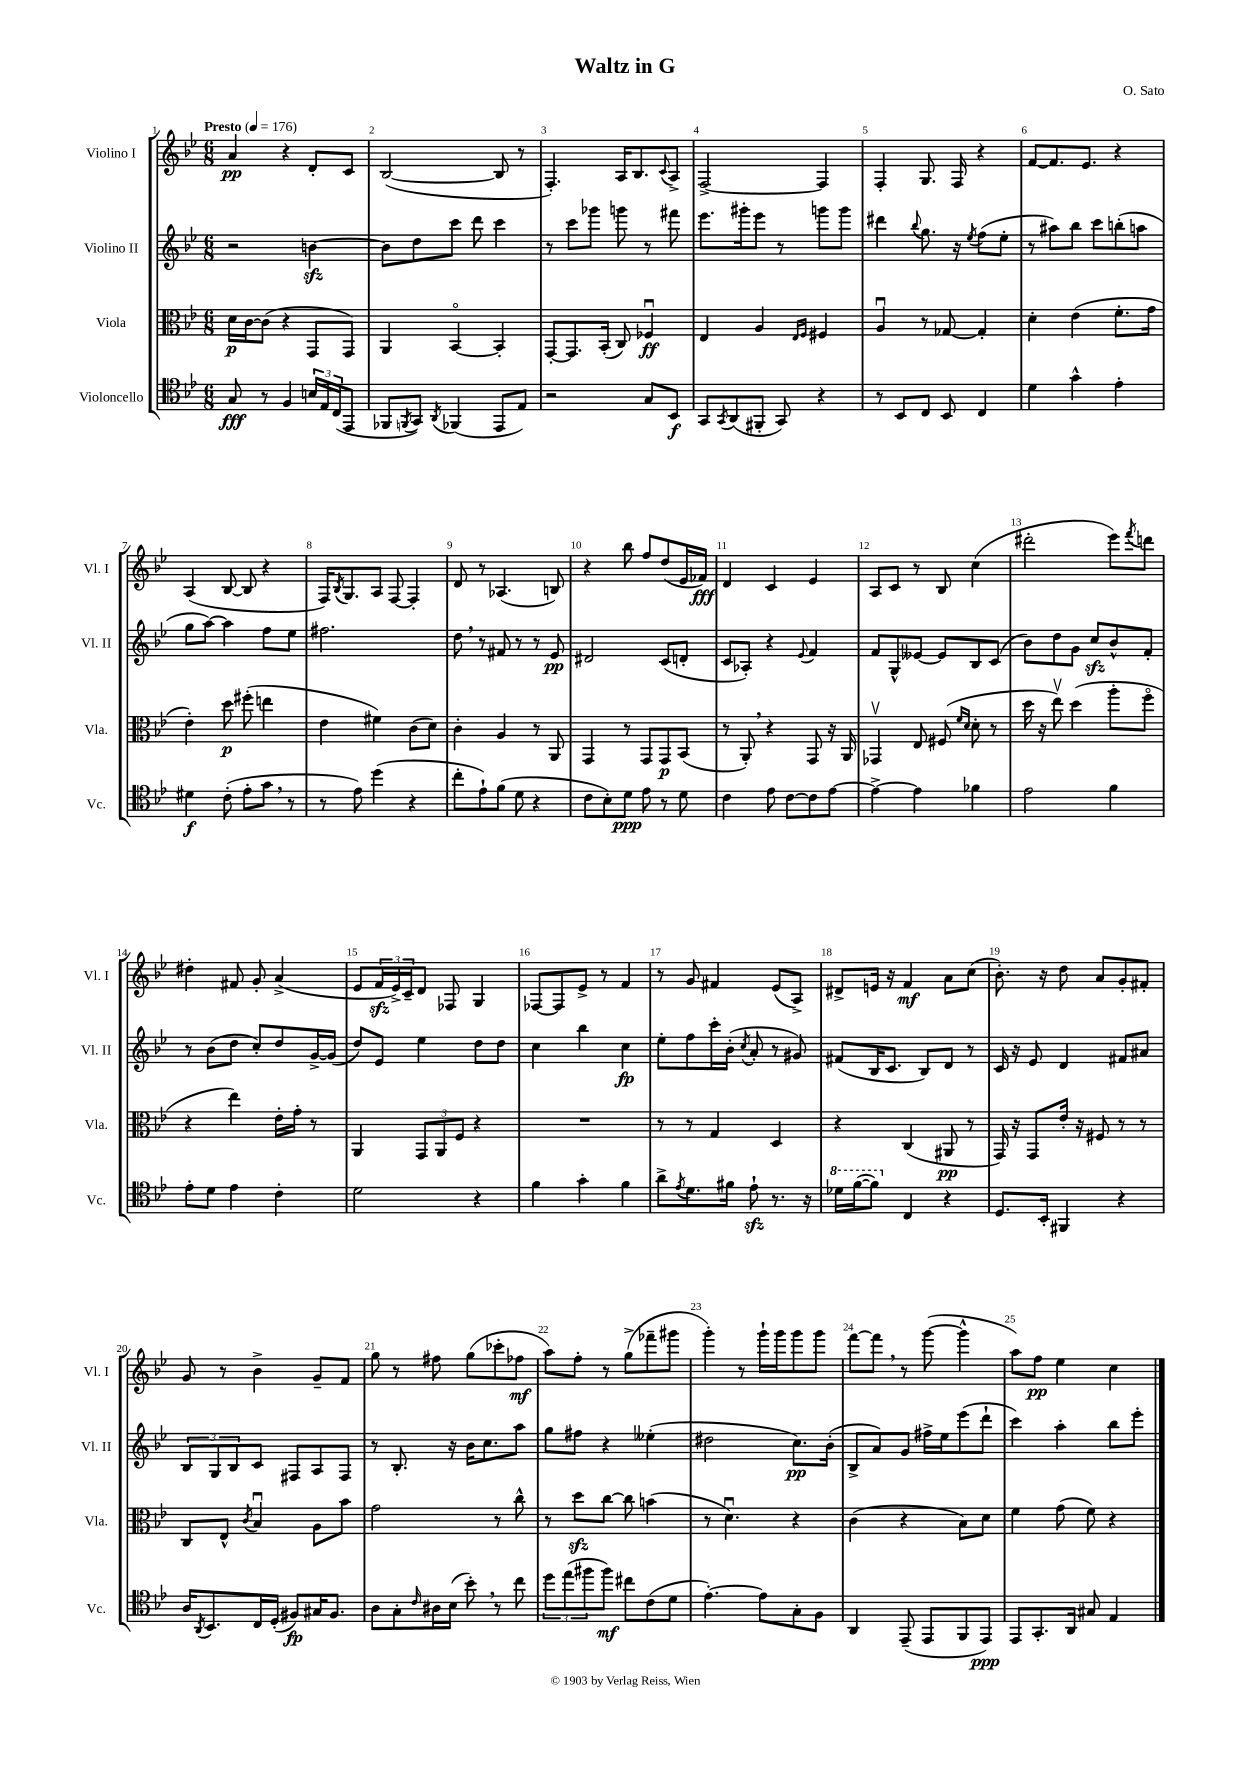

**kern	**dynam	**kern	**dynam	**kern	**dynam	**kern	**dynam
*part4	*part4	*part3	*part3	*part2	*part2	*part1	*part1
*staff4	*staff4	*staff3	*staff3	*staff2	*staff2	*staff1	*staff1
*I"Violoncello	*	*I"Viola	*	*I"Violino II	*	*I"Violino I	*
*I'Vc.	*	*I'Vla.	*	*I'Vl. II	*	*I'Vl. I	*
*clefC4	*	*clefC3	*	*clefG2	*	*clefG2	*
*k[b-e-]	*	*k[b-e-]	*	*k[b-e-]	*	*k[b-e-]	*
*M6/8	*	*M6/8	*	*M6/8	*	*M6/8	*
*MM176	*	*MM176	*	*MM176	*	*MM176	*
=1	=1	=1	=1	=1	=1	=1	=1
!	!	!	!	!	!	!LO:TX:a:B:t=Presto	!
8G/	fff	16d\LL	p	2r	.	4a/	pp
.	.	[16c\J	.	.	.	.	.
8r	.	(8c\J]	.	.	.	.	.
4F/	.	4r	.	.	.	4r	.
24Bn/LL	.	8GG/L	.	[4bnzz\	.	8d'/L	.
24E-/	.	.	.	.	.	.	.
(24C/J	.	.	.	.	.	.	.
8EE-/J	.	8GG/J)	.	.	.	8c/J	.
=2	=2	=2	=2	=2	=2	=2	=2
8FF-X/L	.	4AA/	.	8b\L]	.	([2B-/	.
8qFFn/	.	.	.	.	.	.	.
8GG/J)	.	.	.	8dd\	.	.	.
8qAA/	.	.	.	.	.	.	.
(4FF-X/	.	[4BB-/	.	8ccc\J	.	.	.
.	.	.	.	8ddd\	.	.	.
8EE-/L	.	4BB-'/]	.	4ccc\	.	8B-/]	.
8E-/J)	.	.	.	.	.	8r	.
=3	=3	=3	=3	=3	=3	=3	=3
2r	.	[8GG'/L	.	8r	.	4.F'/)	.
.	.	8.GG/]	.	8ccc\L	.	.	.
.	.	.	.	8ggg-X\J	.	.	.
.	.	(16BB-'/Jk	.	.	.	.	.
.	.	8C/)	.	8gggn\	.	16A/KL	.
.	.	.	.	.	.	8.B-/	.
8G/L	.	4F-Xu/	ff	8r	.	.	.
.	.	.	.	.	.	8qqc/	.
8BB-/J	f	.	.	8fff#X\	.	8A^/J	.
=4	=4	=4	=4	=4	=4	=4	=4
8GG/L	.	4E-/	.	8.eee-\L	.	[2F^/	.
8qGG/	.	.	.	.	.	.	.
(8AA/	.	.	.	.	.	.	.
.	.	.	.	16ggg#X'\k	.	.	.
8FF#X'/J	.	4A/	.	8eee-\J	.	.	.
8GG/)	.	.	.	8r	.	.	.
.	.	16qqE-/LL	.	.	.	.	.
.	.	16qqF/JJ	.	.	.	.	.
4r	.	4F#X/	.	8gggn\L	.	4F/]	.
.	.	.	.	8ggg\J	.	.	.
=5	=5	=5	=5	=5	=5	=5	=5
8r	.	4Au/	.	4ddd#X\	.	4F'/	.
8BB-/L	.	.	.	.	.	.	.
.	.	.	.	8qqbb-/	.	.	.
8C/J	.	8r	.	8.gg\	.	8.G/	.
8BB-/	.	[8G-X/	.	.	.	.	.
.	.	.	.	16r	.	16F/	.
.	.	.	.	8qee-/	.	.	.
4C/	.	4G-'/]	.	(8ff\L	.	4r	.
.	.	.	.	8ee-'\J	.	.	.
=6	=6	=6	=6	=6	=6	=6	=6
4d\	.	4d'\	.	8r	.	[8f/L	.
.	.	.	.	8aa#X\L)	.	8.f/]	.
4g^^\	.	(4e-\	.	8bb-\J	.	.	.
.	.	.	.	.	.	8.e-/J	.
.	.	.	.	8ccc\L	.	.	.
4e-'\	.	8.f'\L	.	(8bbn'\	.	4r	.
.	.	.	.	8aan\J	.	.	.
.	.	16g\Jk	.	.	.	.	.
!!LO:LB:g=z
=7	=7	=7	=7	=7	=7	=7	=7
4d#X\	f	4e-'\)	.	8gg\L	.	(4A/	.
.	.	.	.	[8aa\J)	.	.	.
(8c'\	.	8dd\	p	4aa\]	.	[8B-/	.
8e-'\L	.	(8ff#X'\	.	.	.	8B-/]	.
8g,\J	.	4een\	.	8ff\L	.	4r	.
8r	.	.	.	8ee-\J	.	.	.
=8	=8	=8	=8	=8	=8	=8	=8
8r	.	4e-\	.	2.ff#X\	.	16F/KL)	.
.	.	.	.	.	.	8qB-/	.
.	.	.	.	.	.	8.G/	.
8e-\)	.	.	.	.	.	.	.
(4dd\	.	4f#X\)	.	.	.	8A/J	.
.	.	.	.	.	.	[8F/	.
4r	.	(8c\L	.	.	.	4F'/]	.
.	.	8d\J)	.	.	.	.	.
=9	=9	=9	=9	=9	=9	=9	=9
8cc'\L	.	4c'\	.	8dd,\	.	8d/	.
8e-`\)	.	.	.	8r	.	8r	.
(8f\J	.	4A/	.	8f#X/	.	(4.A-X/	.
8d\	.	.	.	8r	.	.	.
4r	.	8r	.	8r	.	.	.
.	.	8AA/	.	8e-/	pp	8Bn/)	.
=10	=10	=10	=10	=10	=10	=10	=10
8c\L	.	4GG/	.	2d#X/	.	4r	.
8B-'\)	.	.	.	.	.	.	.
8d\J	ppp	8r	.	.	.	8bb-\	.
8e-\	.	8GG/L	.	.	.	8ff/L	.
8r	.	8GG/	p	(8c/L	.	(8dd/	.
8d\	.	(8BB-/J	.	8dn'/J	.	16e-/L	.
.	.	.	.	.	.	16f-X/JJ)	fff
=11	=11	=11	=11	=11	=11	=11	=11
4c\	.	8r	.	8c/L	.	4d/	.
.	.	8AA',/)	.	8A-X'/J)	.	.	.
8e-\	.	4r	.	4r	.	4c/	.
[8c\L	.	.	.	.	.	.	.
.	.	.	.	8qqe-/	.	.	.
8c\]	.	8GG/	.	4f/	.	4e-/	.
[8e-\J	.	16r	.	.	.	.	.
.	.	16AA/	.	.	.	.	.
=12	=12	=12	=12	=12	=12	=12	=12
4e-^\_	.	4GG-Xv/	.	8f/L	.	8A/L	.
.	.	.	.	8G^^/	.	8c/J	.
4e-\]	.	8E-/	.	[8e--X/J	.	8r	.
.	.	(8F#X/	.	8e--/L]	.	8B-/	.
.	.	16qqf/LL	.	.	.	.	.
.	.	16qqd/JJ	.	.	.	.	.
4f-X\	.	8d'\	.	8B-/	.	(4cc\	.
.	.	8r	.	(8c/J	.	.	.
=13	=13	=13	=13	=13	=13	=13	=13
2e-\	.	16dd\	.	8b-\L)	.	2ddd#X'\	.
.	.	16r	.	.	.	.	.
.	.	8ee-v\)	.	8dd\	.	.	.
.	.	(4dd\	.	8g\J	.	.	.
.	.	.	.	8cczz/L	.	.	.
4f\	.	8aa'\L	.	8b-^^/	.	8eee-\L)	.
.	.	.	.	.	.	8qfff/	.
.	.	8ff\J	.	8f'/J	.	8dddn\J	.
!!LO:LB:g=z
=14	=14	=14	=14	=14	=14	=14	=14
8e-'\L	.	4r	.	8r	.	4dd#X'\	.
8d\J	.	.	.	(8b-\L	.	.	.
4e-\	.	4ee-\)	.	8dd\J	.	8f#X/	.
.	.	.	.	8cc'/L)	.	8g'/	.
4c'\	.	16e-'\LL	.	8dd/	.	(4a^/	.
.	.	16g'\JJ	.	.	.	.	.
.	.	8r	.	[16g^/L	.	.	.
.	.	.	.	(16g/JJ]	.	.	.
=15	=15	=15	=15	=15	=15	=15	=15
2d\	.	4AA/	.	8dd/L)	.	8e-/L	.
.	.	.	.	8e-/J	.	24fzz/L	.
.	.	.	.	.	.	24e-^/)	.
.	.	.	.	.	.	24c~/J	.
.	.	12GG/L	.	4ee-\	.	8d/J	.
.	.	12AA/	.	.	.	.	.
.	.	.	.	.	.	8F-X/	.
.	.	12F/J	.	.	.	.	.
4r	.	4r	.	8dd\L	.	4G/	.
.	.	.	.	8dd\J	.	.	.
=16	=16	=16	=16	=16	=16	=16	=16
4f\	.	2.r	.	4cc\	.	[8F-X/L	.
.	.	.	.	.	.	8F-/]	.
4g'\	.	.	.	4bb-\	.	8e-^/J	.
.	.	.	.	.	.	8r	.
4f\	.	.	.	4cc\	fp	4f/	.
=17	=17	=17	=17	=17	=17	=17	=17
8a^\L	.	8r	.	8ee-'\L	.	8r	.
8qe-/	.	.	.	.	.	.	.
8.d\	.	8r	.	8ff\	.	8g/	.
.	.	4G/	.	16ccc'\L	.	4f#X/	.
16f#X\Jk	.	.	.	(16b-'\JJ	.	.	.
.	.	.	.	8qcc/	.	.	.
8e-zz`\	.	.	.	8a'/	.	.	.
8.r	.	4D/	.	8r	.	(8e-/L	.
.	.	.	.	8g#X/)	.	8A^/J)	.
16r	.	.	.	.	.	.	.
=18	=18	=18	=18	=18	=18	=18	=18
*8va	*	*	*	*	*	*	*
16dd-X\LL	.	4r	.	(8f#X/L	.	8d#X^/L	.
([16ff\J	.	.	.	.	.	.	.
8ff\J])	.	.	.	16B-/K	.	16en/Jk	.
.	.	.	.	8.c/J	.	16r	.
*X8va	*	*	*	*	*	*	*
4C/	.	(4C/	.	.	.	4f/	mf
.	.	.	.	8B-/L)	.	.	.
4r	.	8AA#X/	pp	8d/J	.	8a\L	.
.	.	8r	.	8r	.	(8cc\J	.
=19	=19	=19	=19	=19	=19	=19	=19
8.D/L	.	16GG/)	.	16c/	.	8.b-'\)	.
.	.	16r	.	16r	.	.	.
.	.	8GG/L	.	8e-/	.	.	.
16BB-'/Jk	.	.	.	.	.	16r	.
4FF#X/	.	16e-'/Jk	.	4d/	.	8dd\	.
.	.	16r	.	.	.	.	.
.	.	8F#X/	.	.	.	8a/L	.
4r	.	8r	.	8f#X/L	.	8g'/	.
.	.	8r	.	8a#X/J	.	8f#X'/J	.
!!LO:LB:g=z
=20	=20	=20	=20	=20	=20	=20	=20
16A/KL	.	8C/L	.	12B-/L	.	8g/	.
8qAA/	.	.	.	.	.	.	.
8.BB-/	.	.	.	.	.	.	.
.	.	.	.	12G/	.	.	.
.	.	8E-^^/J	.	.	.	8r	.
.	.	.	.	12B-/	.	.	.
.	.	8qc/	.	.	.	.	.
16C/L	.	4B-u/	.	8c/J	.	4b-^\	.
(16D'/JJ	.	.	.	.	.	.	.
8F#X/L)	fp	.	.	8F#X/L	.	.	.
16G#X/K	.	8A\L	.	8A/	.	8g~/L	.
8.F#/J	.	.	.	.	.	.	.
.	.	8b-\J	.	8F#/J	.	8f/J	.
=21	=21	=21	=21	=21	=21	=21	=21
8A\L	.	2g\	.	8r	.	8gg\	.
8G'\	.	.	.	8.B-'/	.	8r	.
16qqc/	.	.	.	.	.	.	.
16A#X\L	.	.	.	.	.	8ff#X\	.
(16B-\JJ	.	.	.	16r	.	.	.
8b-',\)	.	.	.	16b-\KL	.	(8gg\L	.
.	.	.	.	8.cc\	.	.	.
8r	.	8r	.	.	.	8ccc-X'\	.
8cc\	.	8cc^^\	.	8aa\J	.	8ff-X\J	mf
=22	=22	=22	=22	=22	=22	=22	=22
12dd\L	.	8r	.	8gg\L	.	8aa\L)	.
(12ee-\	.	.	.	.	.	.	.
.	.	8ddzz\L	.	8ff#X\J	.	8ff'\J	.
12ff#X\	.	.	.	.	.	.	.
8ff#\J)	mf	[8cc\J	.	4r	.	8r	.
8cc#X\L	.	8cc\]	.	.	.	(8gg^\L	.
(8c\	.	(4bn\	.	(4ee--X'\	.	8fff-X~\	.
8d\J	.	.	.	.	.	8ggg#X\J	.
=23	=23	=23	=23	=23	=23	=23	=23
[4.e-'\)	.	8r	.	2dd#X\	.	4ggg'\)	.
.	.	4.du\)	.	.	.	.	.
.	.	.	.	.	.	8r	.
8e-\L]	.	.	.	.	.	16ggg`\LL	.
.	.	.	.	.	.	16ggg\J	.
8G'\	.	4r	.	8.cc\L)	pp	8ggg\	.
8F\J	.	.	.	.	.	8ggg\J	.
.	.	.	.	(16b-'\Jk	.	.	.
=24	=24	=24	=24	=24	=24	=24	=24
4AA/	.	(4c\	.	8B-^/L	.	[8fff\L	.
.	.	.	.	8a/)	.	8fff,\J]	.
(8EE-~/	.	4r	.	8g/J	.	8r	.
8EE-/L	.	.	.	16ff#X^\LL	.	([8ggg\	.
.	.	.	.	16ee-\J	.	.	.
8FF/	.	8B-\L)	.	(8eee-\	.	4ggg^^\]	.
8EE-/J)	ppp	8d\J	.	8ddd`\J	.	.	.
=25	=25	=25	=25	=25	=25	=25	=25
8EE-/L	.	4f\	.	4ccc\)	.	8aa\L)	.
8.GG'/	.	.	.	.	.	8ff\J	pp
.	.	(8g\	.	4aa'\	.	4ee-\	.
16AA/Jk	.	.	.	.	.	.	.
8G#X/	.	8f\)	.	.	.	.	.
4E-/	.	4r	.	8bb-\L	.	4cc\	.
.	.	.	.	8eee-'\J	.	.	.
==	==	==	==	==	==	==	==
*-	*-	*-	*-	*-	*-	*-	*-
